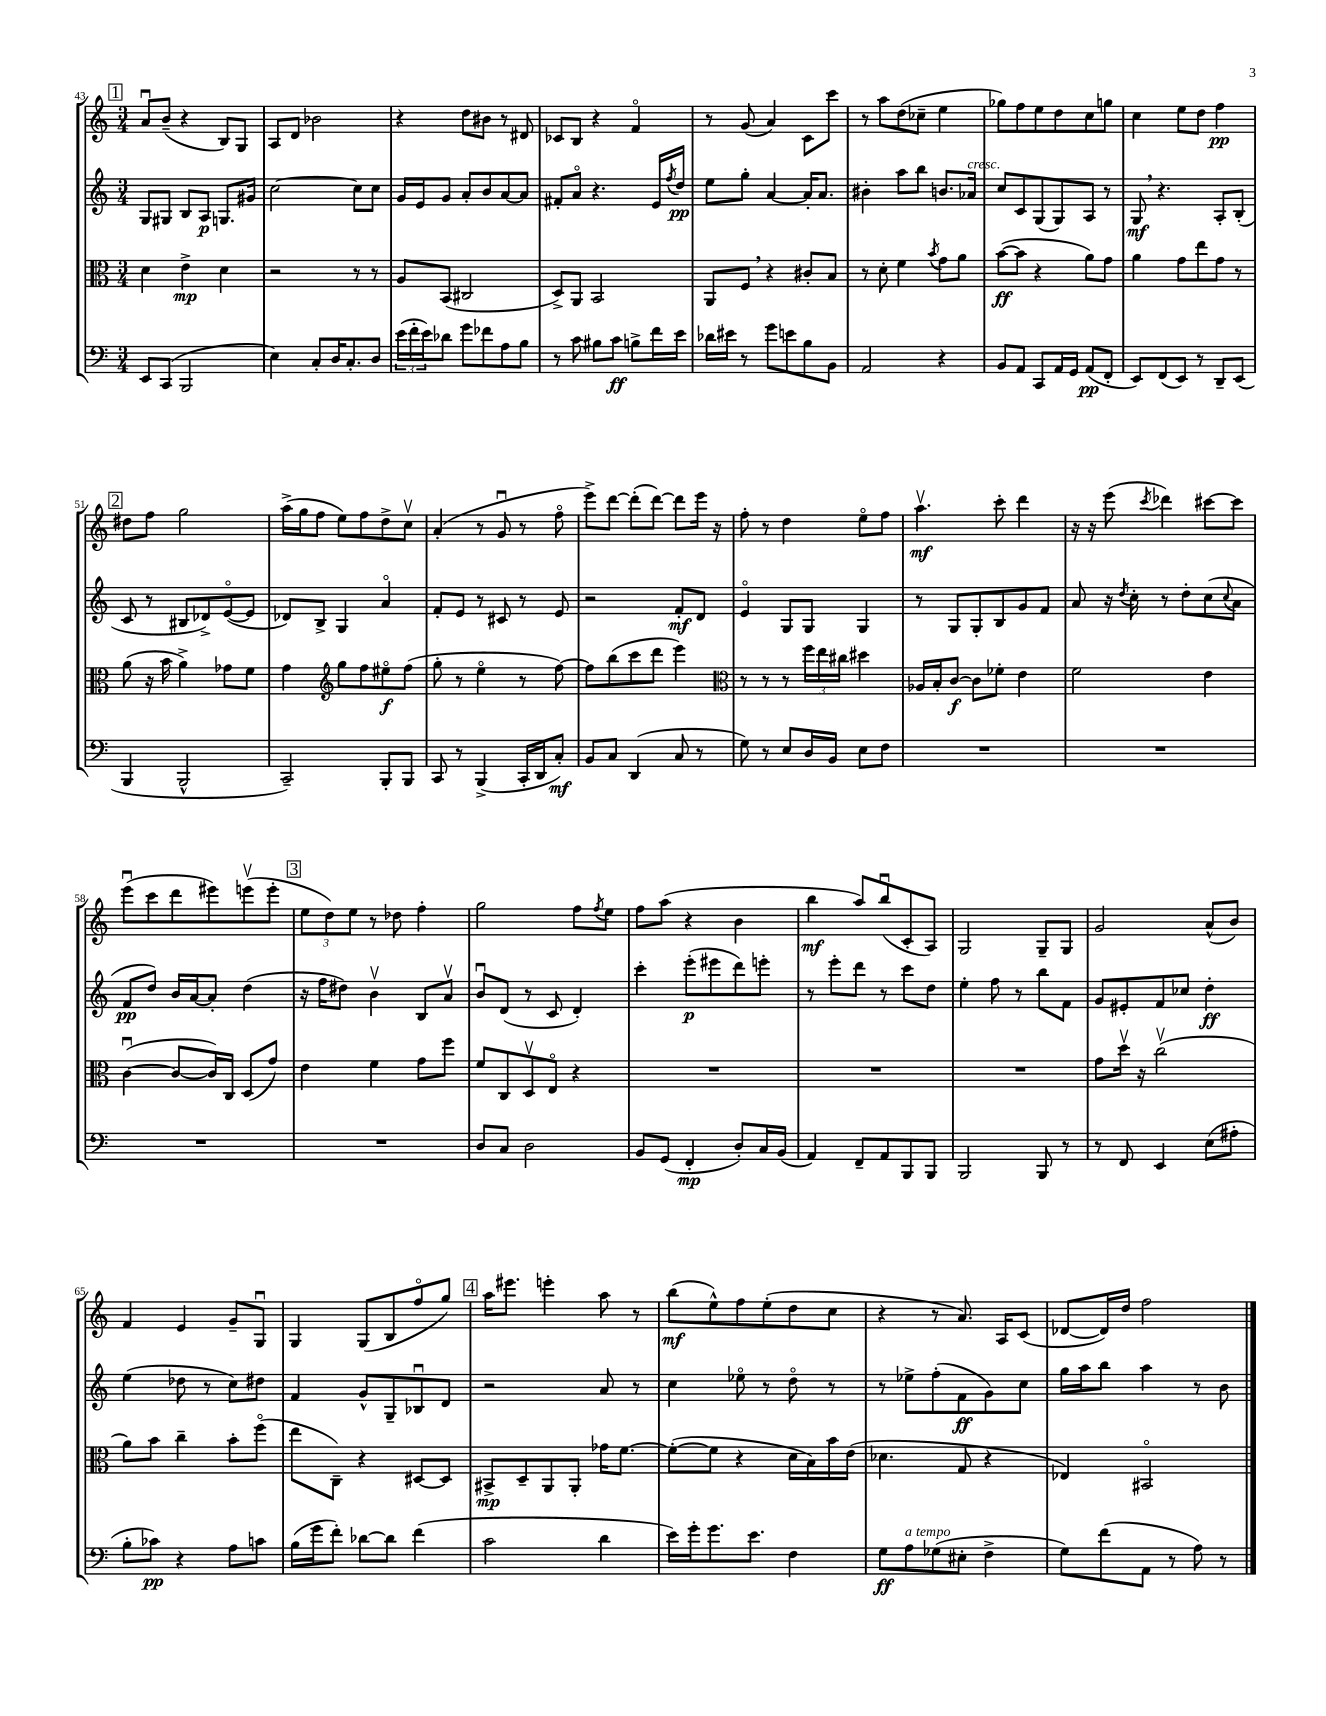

**kern	**kern	**kern	**kern
*staff4	*staff3	*staff2	*staff1
*clefF4	*clefC3	*clefG2	*clefG2
*k[]	*k[]	*k[]	*k[]
*M3/4	*M3/4	*M3/4	*M3/4
8EE/L	4d\	8G/L	8au/L
(8CC/J	.	8G#/J	(8b~/J
2BBB/	4e^\	8B/L	4r
.	.	8A/J	.
.	4d\	8.G/L	8B/L)
.	.	.	8G/J
.	.	16g#/Jk	.
=	=	=	=
4E\)	2r	[2cc\	8A/L
.	.	.	8d/J
8C'/L	.	.	2b-\
16D/K	.	.	.
8.C'/	.	.	.
.	8r	8cc\]L	.
8D/J	8r	8cc\J	.
=	=	=	=
(24e\LL	8A/L	16g/LL	4r
24f'\	.	.	.
.	.	16e/J	.
24e\J)	.	.	.
8d-\J	(8BB/J	8g/J	.
8g\L	2C#/	8a'/L	8dd\L
8f-\	.	8b/	8b#\J
8A\	.	[8a/	8r
8B\J	.	8a/]J	8d#/
=	=	=	=
8r	8D^/L)	8f#'/L	8c-/L
8c\	8AA/J	8ao/J	8B/J
8B#\L	2BB/	4.r	4r
8c\J	.	.	.
8B^\L	.	.	4fo/
16f\L	.	16e/LL	.
.	.	8qff/	.
16e\JJ	.	16dd/JJ	.
=	=	=	=
16d-\LL	8AA/L	8ee\L	8r
16e#\JJ	.	.	.
8r	8F/J	8gg'\J	(8g/
8g\L	4r	[4a/	4a/)
8e\	.	.	.
8B\	8c#'/L	16a'/]LK	8c\L
.	.	8.a/J	.
8BB\J	8B/J	.	8ccc\J
=	=	=	=
2AA/	8r	4b#'\	8r
.	8d'\	.	8aa\L
.	4f\	8aa\L	(8dd\
.	.	8bb\J	8cc-~\J
.	8qb/	.	.
4r	8g\L	8.b/L	4ee\
.	8a\J	.	.
.	.	16a-/Jk	.
=	=	=	=
8BB/L	([8b\L	8cc/L	8gg-\L)
8AA/J	8b\]J	8c/	8ff\
8CC/L	4r	(8G/	8ee\
16AA/L	.	8G/)	8dd\
16GG/JJ	.	.	.
(8AA/L	8a\L)	8A/J	8cc\
8FF'/J	8g\J	8r	8gg\J
=	=	=	=
8EE/L)	4a\	8G/	4cc\
(8FF/	.	4.r	.
8EE/J)	8g\L	.	8ee\L
8r	8ee\	.	8dd\J
8DD~/L	8g\J	8A'/L	4ff\
(8EE/J	8r	(8B'/J	.
=	=	=	=
4BBB/	(8a\	8c/	8dd#\L
.	16r	8r	8ff\J
.	16b\	.	.
2BBB^^/	4a^\)	8B#/L	2gg\
.	.	8d-^/)	.
.	8g-\L	([8eo/	.
.	8f\J	8e/]J	.
=	=	=	=
2CC~/)	4g\	8d-/L)	(16aa^\LL
.	.	.	16gg\J
.	.	8B^/J	8ff\J
*	*clefG2	*	*
.	8gg\L	4G/	8ee\L)
.	8ff\	.	8ff\
8BBB'/L	8ee#o\	4ao/	8dd^\
8BBB/J	(8ff\J	.	8ccv\J
=	=	=	=
8CC/	8gg'\	8f'/L	(4a'/
8r	8r	8e/J	.
(4BBB^/	4eeo\	8r	8r
.	.	8c#/	8gu/
16CC'/LL	8r	8r	8r
16DD/J	.	.	.
8C'/J)	[8ff\)	8e/	8ffo\
=	=	=	=
8BB/L	8ff\]L	2r	8eee^\L)
8C/J	(8bb\	.	[8ddd\J
(4DD/	8ccc\	.	(8ddd'\]L
.	8ddd\J	.	[8ddd\J)
8C/	4eee\)	8f'/L	8ddd\]L
8r	.	8d/J	16eee\Jk
.	.	.	16r
=	=	=	=
*	*clefC3	*	*
8G\)	8r	4eo/	8ff'\
8r	8r	.	8r
8E/L	8r	8G/L	4dd\
16D/L	24ff\LL	8G/J	.
.	24ee\	.	.
16BB/JJ	.	.	.
.	24cc#\JJ	.	.
8E\L	4dd#\	4G/	8eeo\L
8F\J	.	.	8ff\J
=	=	=	=
2.r	16A-/LL	8r	4.aav\
.	16B'/J	.	.
.	[8c/J	8G/L	.
.	8c\]L	8G'/	.
.	8f-'\J	8B/	8ccc'\
.	4e\	8g/	4ddd\
.	.	8f/J	.
=	=	=	=
2.r	2f\	8a/	16r
.	.	.	16r
.	.	16r	(8eee\
.	.	8qdd/	.
.	.	16cc'\	.
.	.	.	8qccc/
.	.	8r	4ddd-\)
.	.	8dd'\L	.
.	4e\	(8cc\	[8ccc#\L
.	.	8qqcc/	.
.	.	8a\J	8ccc#\]J
=	=	=	=
2.r	([4cu\	8f/L	(8eeeu\L
.	.	8dd/J)	8ccc\
.	8c/_L	16b/LL	8ddd\
.	.	[16a/J	.
.	16c/]L)	8a'/]J	8eee#\)
.	16C/JJ	.	.
.	(8D/L	(4dd\	(8eeev\
.	8g/J)	.	8eee'\J
=	=	=	=
2.r	4e\	16r	12ee\L
.	.	16ff\LK	.
.	.	.	12dd\)
.	.	8dd#\J)	.
.	.	.	12ee\J
.	4f\	4bv\	8r
.	.	.	8dd-\
.	8g\L	8B/L	4ff'\
.	8ff\J	8av/J	.
=	=	=	=
8D/L	8f/L	8bu/L	2gg\
8C/J	8C/	(8d/J	.
2D\	8Dv/	8r	.
.	8Eo/J	8c/	.
.	4r	4d'/)	8ff\L
.	.	.	8qff/
.	.	.	8ee\J
=	=	=	=
8BB/L	2.r	4ccc'\	8ff\L
(8GG/J	.	.	(8aa\J
4FF'/	.	(8eee'\L	4r
.	.	8eee#\	.
8D'/L)	.	8ddd\)	4b\
16C/L	.	8eee'\J	.
(16BB/JJ	.	.	.
=	=	=	=
4AA/)	2.r	8r	4bb\
.	.	8eee'\L	.
8FF~/L	.	8ddd\J	8aa/L)
8AA/	.	8r	(8bbu/
8BBB/	.	8ccc\L	8c'/
8BBB/J	.	8dd\J	8A/J)
=	=	=	=
2BBB/	2.r	4ee'\	2G/
.	.	8ff\	.
.	.	8r	.
8BBB/	.	8bb\L	8G~/L
8r	.	8f\J	8G/J
=	=	=	=
8r	8g\L	8g/L	2g/
8FF/	16ddv\Jk	8e#'/	.
.	16r	.	.
4EE/	(2ccv\	8f/	.
.	.	8cc-/J	.
(8E\L	.	4dd'\	(8a^^/L
8A#'\J	.	.	8b/J)
=	=	=	=
8B'\L	8a\L)	(4ee\	4f/
8c-\J)	8b\J	.	.
4r	4cc~\	8dd-\	4e/
.	.	8r	.
8A\L	8b'\L	8cc\L)	8g~/L
8c\J	(8ffo\J	8dd#\J	8Gu/J
=	=	=	=
(16B\LL	8ee\L	4f/	4G/
16g\J	.	.	.
8f'\J)	8C~\J)	.	.
[8d-\L	4r	8g^^/L	(8G/L
8d-\]J	.	8G~/	8B/
(4f\	[8D#/L	8B-u/	8ffo/
.	8D#/]J	8d/J	8gg/J)
=	=	=	=
2c\	8BB#^/L	2r	16aa\LK
.	.	.	8.eee#\J
.	8D~/	.	.
.	8AA/	.	4eee'\
.	8AA'/J	.	.
4d\	16g-\LK	8a/	8aa\
.	[8.f\J	.	.
.	.	8r	8r
=	=	=	=
16e\LL)	(8f'\_L	4cc\	(8bb\L
16g'\J	.	.	.
8.g\	8f\]J	.	8ee^^\)
.	4r	8ee-o\	8ff\
8.e\J	.	.	.
.	.	8r	(8ee'\
4F\	16d\LL	8ddo\	8dd\
.	16B\)	.	.
.	16b\	8r	8cc\J
.	(16e\JJ	.	.
=	=	=	=
8G\L	4.d-\	8r	4r
8A\	.	8ee-^\L	.
(8G-\	.	(8ff'\	8r
8E#'\J	8G/	8f\	8.a/)
4F^\	4r	8g\)	.
.	.	.	16A/LK
.	.	8cc\J	(8c/J
=	=	=	=
8G\L)	4E-/)	16gg\LL	[8d-/L
.	.	16aa\J	.
(8f\	.	8bb\J	16d-/]L)
.	.	.	16dd/JJ
8AA\J	2BB#o/	4aa\	2ff\
8r	.	.	.
8A\)	.	8r	.
8r	.	8b\	.
==	==	==	==
*-	*-	*-	*-
